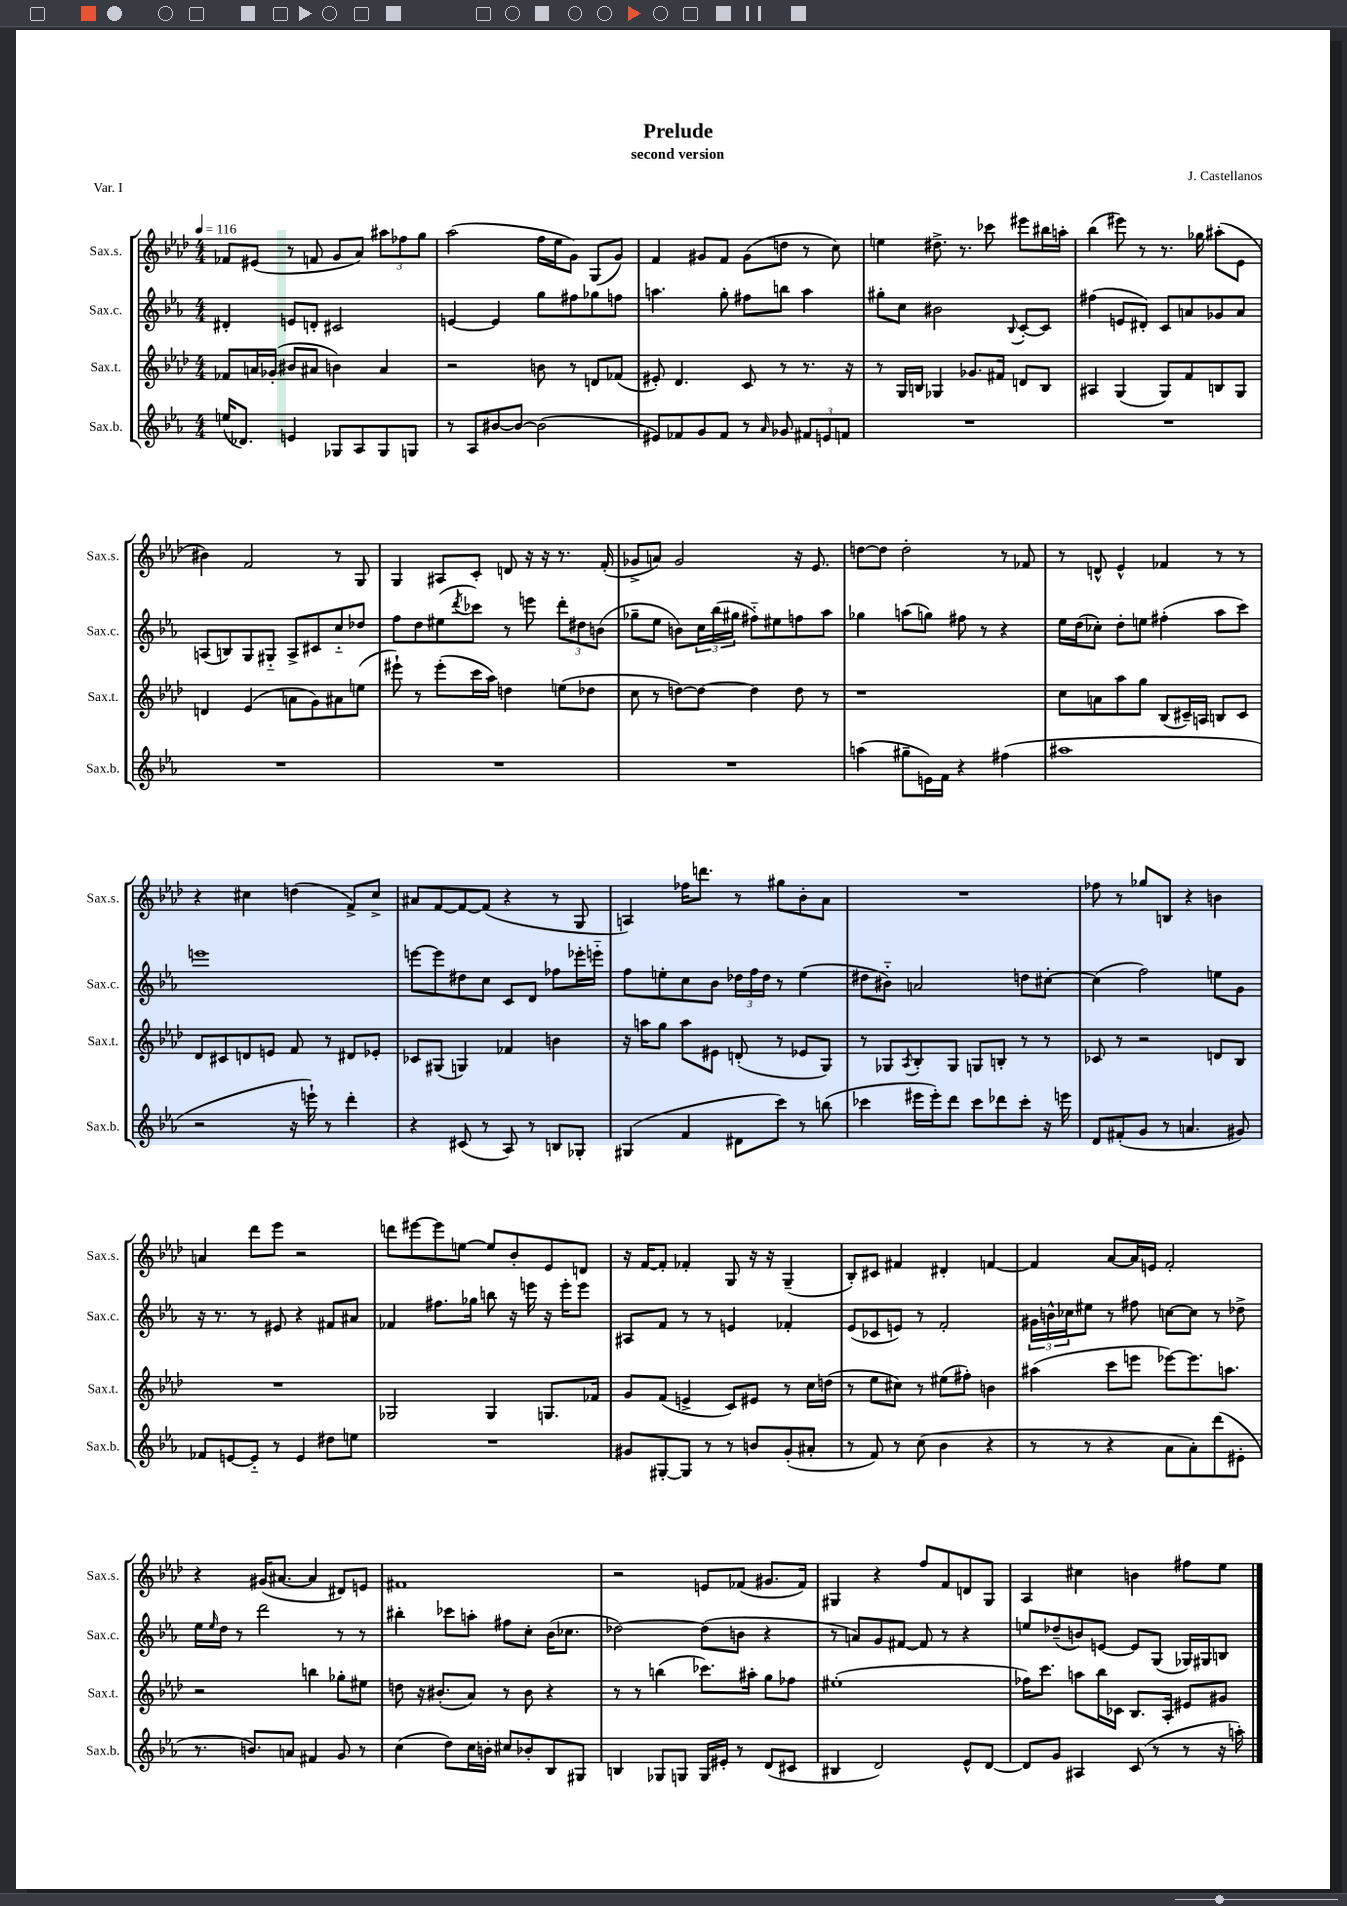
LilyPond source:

\header { title = "Prelude" composer = "J. Castellanos" subtitle = "second version" piece = "Var. I" }
<<
\new StaffGroup <<
\new Staff = "s0" \with { instrumentName = "Sax.s." shortInstrumentName = "Sax.s." } {
    \clef treble \key aes \major \numericTimeSignature \time 4/4 \tempo 4 = 116
    fes'8 eis'8( r8 f'8 g'8 aes'8) \tuplet 3/2 { ais''8 fes''8 g''8 } |
    aes''2( f''16 ees''16 g'8) g8( g'8) |
    f'4 gis'8 f'8 gis'8( d''8 r8 c''8) |
    e''4 dis''8.-> r8. ces'''8 eis'''8 bis''16 a''16-. |
    bes''4( eis'''8) r8 r8. ges''16 ais''8-.( ees'8 |
    bis'4) f'2 r8 g8 |
    g4 ais8 c'8-. d'8 r16 r16 r8. f'16-.( |
    ges'8-> a'8) ges'2 r16 ees'8. |
    d''8~ d''8 d''2-. r8 fes'8 |
    r8 d'8-^ ees'4-^ fes'4 r8 r8 |
    r4 cis''4 d''4( f'8->) cis''8-> |
    ais'8 f'8~ f'8~ f'8( r4 r8 g8 |
    a4) fes''16 d'''8. r8 gis''8 bes'8-. aes'8 |
    R1 |
    fes''8 r8 ges''8 b8 r4 b'4 |
    a'4 des'''8 ees'''8 r2 |
    d'''8 eis'''8~ eis'''8 e''8~ e''8 bes'8-. ees'8 d'8 |
    r16 f'16~ f'8-. fes'4-. g8 r16 r16 g4--( |
    bes8-.) cis'8 fis'4 dis'4-. f'4~ |
    f'4 aes'8~ aes'16 e'16 f'2-. |
    r4 gis'16( ais'8.~ ais'4 dis'8) e'8 |
    fis'1 |
    r2 e'8 fes'8( gis'8. fes'16) |
    gis4 r4 f''8 f'8 d'8 gis8 |
    aes4 cis''4 b'4 fis''8 ees''8 \bar "|." |
}
\new Staff = "s1" \with { instrumentName = "Sax.c." shortInstrumentName = "Sax.c." } {
    \clef treble \key ees \major \numericTimeSignature \time 4/4
    dis'4-. e'8 d'8-. cis'2 |
    e'4~ e'4 g''8 fis''8 ges''8 f''8 |
    a''4. g''8-. fis''8 b''8 a''4 |
    gis''8-. c''8 bis'2 \appoggiatura { bes8 } c'8~-. c'8 |
    fis''4( e'8 dis'8-.) c'8 a'8 ges'8 a'8 |
    a8( b8) g8 gis8-_ a8-> cis'8 c''8-_ des''8 |
    f''8 d''8 eis''8( \acciaccatura { d'''8 } ces'''8) r8 e'''8 \tuplet 3/2 { d'''8-. dis''8 b'8( } |
    ges''8-- ees''8 b'8) \tuplet 3/2 { c''16 bes''16( gis''16 } fis''8-_) eis''8 f''8 aes''8 |
    ges''4 a''8( g''8) fis''8 r8 r4 |
    ees''16 d''16( ces''8-.) d''8-. e''8 fis''4-.( aes''8 c'''8) |
    e'''1 |
    e'''8~ e'''8 dis''8 c''8 c'8 d'8 fes''8 ees'''16-. e'''16-_ |
    f''8 e''8-. c''8 bes'8 \tuplet 3/2 { des''16 f''16 des''16 } r8 e''4( |
    dis''8 bis'8-_) a'2 d''8 cis''8~-. |
    cis''4( f''2) e''8 g'8 |
    r16 r8. r8 eis'8 r4 fis'8 ais'8 |
    fes'4 fis''8. ges''16 b''8 r16 e'''16 r16 e'''16-. e'''8 |
    ais8 f'8 r8 r8 e'4 fes'4-. |
    ees'8( ces'8 e'8) r8 f'2-. |
    \tuplet 3/2 { gis'16 b'16-^ ces''16 } eis''8 r8 fis''8 c''8~ c''8 r8 des''8-> |
    ees''16 \grace { ees''16 } d''16 r8 d'''2 r8 r8 |
    bis''4-. ces'''8 a''8-. fis''8 c''8-. bes'16( ces''8. |
    des''2~) des''8( b'8 r4 |
    r8 a'8) g'8 fis'8~ fis'8 r8 r4 |
    e''8 des''8--( b'8) e'8~ e'8 g8( ges16) gis16 b8 \bar "|." |
}
\new Staff = "s2" \with { instrumentName = "Sax.t." shortInstrumentName = "Sax.t." } {
    \clef treble \key aes \major \numericTimeSignature \time 4/4
    fes'8 a'16 ges'16-.( bis'8 ais'8 b'4) ais'4 |
    r2 b'8 r8 d'8 fes'8( |
    eis'8-.) des'4. c'8 r8 r8. r16 |
    r8 g16 b16 ges4 ges'8. fis'16 d'8 b8 |
    ais4 g4( g8) f'8 b8 g8 |
    d'4 ees'4( a'8 g'8) ais'8 e''8( |
    eis'''8-!) r8 eis'''8-.( c'''16 aes''16) d''4 e''8( des''8 |
    c''8 r8 d''8~) d''8~ d''4 d''8 r8 |
    r1 |
    c''8 a'8 aes''8 g''8 bes8( cis'16--) a16 b8 cis'8 |
    des'8 cis'8 d'8 e'8 f'8 r8 dis'8 ees'8-. |
    ces'8 gis8( g4) fes'4 b'4 |
    r16 a''16 g''8 a''8 eis'8 d'8-.( r8 ees'8 g8) |
    r8 ges8 \acciaccatura { aes8 } bes8-. ges8 g8 b8-. r8 r8 |
    ces'8 r8 r2 d'8 bes8 |
    R1 |
    ges2 ges4 g8. fes'16 |
    g'8 f'8( e'4-> c'8) eis'8 r8 c''16 d''16( |
    r8 ees''8 cis''8) r8 eis''8( fis''8-.) b'4 |
    ais''4( c'''8 e'''8 ees'''8~) ees'''8. a''8. |
    r2 b''4 ges''8-. eis''8 |
    d''8 r16 bis'8.-.( aes'8) r8 bis'8 r4 |
    r8 r8 b''4( ces'''8.) ais''16-. g''8 fes''8 |
    eis''1-.( |
    fes''16) c'''8. a''8 bes''16 ces'16 bes8. aes16-. eis'8 gis'8 \bar "|." |
}
\new Staff = "s3" \with { instrumentName = "Sax.b." shortInstrumentName = "Sax.b." } {
    \clef treble \key ees \major \numericTimeSignature \time 4/4
    e''16( des'8.) e'4 ges8 aes8 ges8 g8 |
    r8 aes8 bis'8~ bis'8~ bis'2( |
    eis'8) fes'8 g'8 fes'8 r8 \grace { aes'16 } ges'8 \tuplet 3/2 { fis'8 e'8 f'8 } |
    R1 |
    R1 |
    R1 |
    R1 |
    R1 |
    a''4( gis''8-- e'16) f'16 r4 fis''4( |
    ais''1 |
    r2 r16 e'''16-!) r8 d'''4-. |
    r4 cis'8( r8 aes8) r8 b8 ges8-. |
    gis4( f'4 dis'8 c'''8) r8 b''8( |
    ces'''4 eis'''16 eis'''16-.) d'''8 ces'''8 des'''8 ces'''8-. r16 e'''16 |
    d'8 fis'8-.( g'8 r8 a'4. gis'8) |
    fes'8 e'8~ e'8-_ r8 e'4 dis''8 e''8 |
    R1 |
    gis'8 gis8~-. gis8 r8 r8 b'8 gis'8-.( ais'8-. |
    r8 f'8) r8 c''8( bes'4 r4 |
    r8 r8 r4 aes'8 aes'8-.) d'''8( eis'8-. |
    r8. b'8.) a'8 fis'4 g'8 r8 |
    c''4( d''8) c''16 b'16-. cis''8 bes'8-. bes8 gis8 |
    b4 ges8 g8 g16 eis'16-. r8 d'8( cis'8 |
    bis4 d'2) ees'8-^ d'8~ |
    d'8 g'8 ais4 c'8( r8 r8 r16 a''16-.) \bar "|." |
}
>>
>>
\layout { \context { \Score \remove "Bar_number_engraver" } }
